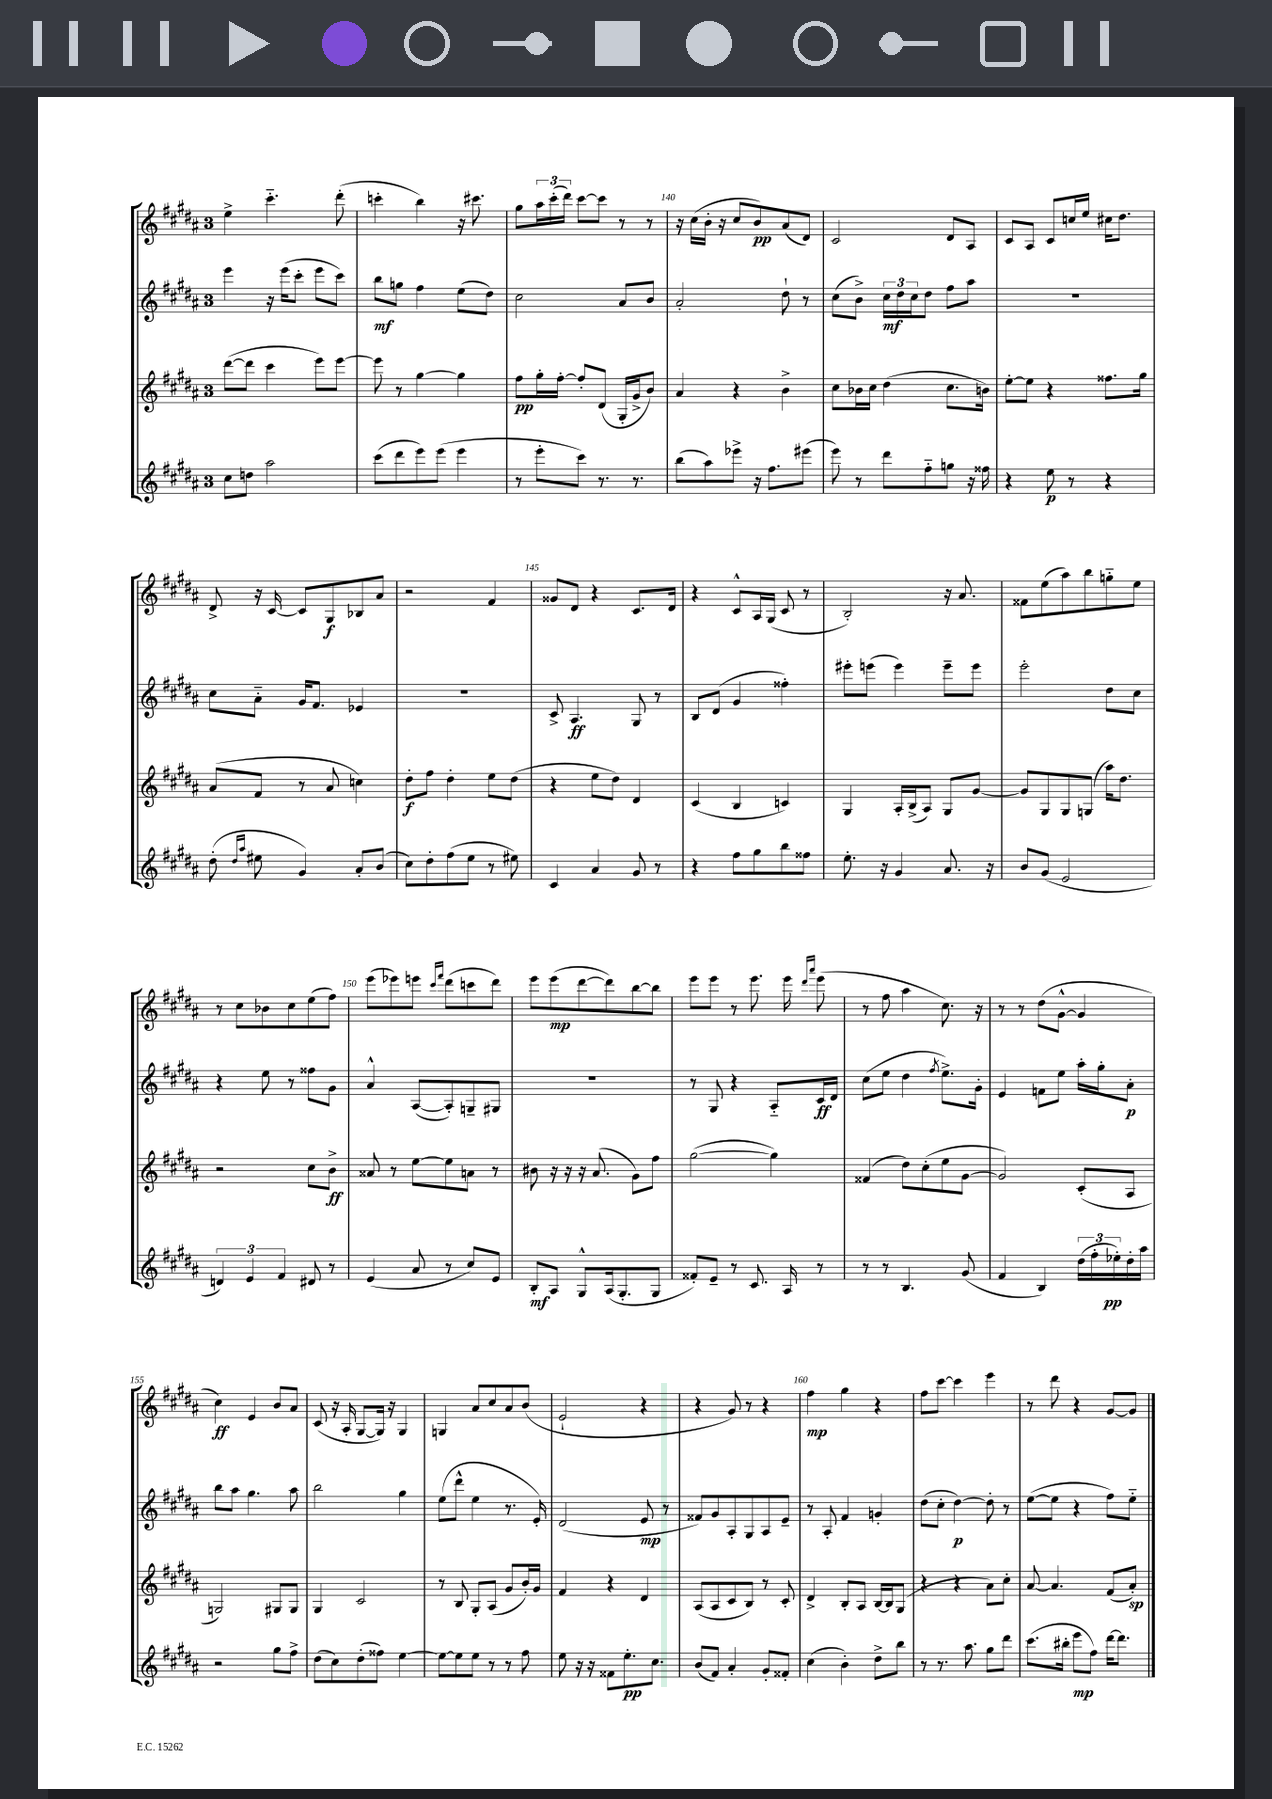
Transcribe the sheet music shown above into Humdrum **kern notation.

**kern	**kern	**kern	**kern
*staff4	*staff3	*staff2	*staff1
*clefG2	*clefG2	*clefG2	*clefG2
*k[f#c#g#d#a#]	*k[f#c#g#d#a#]	*k[f#c#g#d#a#]	*k[f#c#g#d#a#]
*M3/4	*M3/4	*M3/4	*M3/4
8cc#	([8ddd#	4eee	4ee^
8dd	8ddd#]	.	.
2aa#	4ccc#	16r	4.ccc#'~
.	.	(16eee	.
.	.	8ccc#'	.
.	8eee)	8eee	.
.	[8eee	8ccc#)	(8ddd#'
=	=	=	=
(8ccc#	8eee]	8bb	4ccc'
8ddd#	8r	8gg	.
8eee)	[4gg#	4ff#	4bb)
(8eee	.	.	.
4eee	4gg#]	(8ee	16r
.	.	.	8.ccc#
.	.	8dd#)	.
=	=	=	=
8r	8ff#	2cc#	8gg#
8eee'	16gg#'	.	24aa#
.	.	.	(24ccc#'
.	[16ff#'	.	.
.	.	.	24ddd#)
8ccc#)	8ff#']	.	[8ccc#
8.r	(8d#	.	8ccc#]
.	16G#'	8a#	8r
8.r	16g#^	.	.
.	8b)	8b	8r
=	=	=	=
(8bb	4a#	2a#'	16r
.	.	.	(16cc#
8aa#)	.	.	16b'
.	.	.	16r
8eee-^	4r	.	8cc#
16r	.	.	8b)
8.ff#	.	.	.
.	4b^	8dd#`	(8a#
(8eee#	.	8r	8d#)
=	=	=	=
8eee)	8cc#	(8cc#	2c#
8r	16b-	8b^)	.
.	16cc#	.	.
8ddd#	(4dd#	24cc#	.
.	.	24dd#	.
.	.	24cc#	.
8ff#'~	.	8dd#	.
8gg	8.cc#	8ff#	8d#
16r	.	8aa#	8A#
16ff##	16b)	.	.
=	=	=	=
4r	[8ee'	2.r	8c#
.	8ee]	.	8A#
8ee	4r	.	8c#
8r	.	.	16cc
.	.	.	16ee
4r	8.ff##	.	16cc#
.	.	.	8.dd#
.	16gg#	.	.
=	=	=	=
(8dd#'	(8a#	8cc#	8d#^
16qqdd#	.	.	.
16qqaa#	.	.	.
8ee#	8f#	8a#'~	16r
.	.	.	[16c#
4g#)	8r	16g#	8c#]
.	.	8.f#	.
.	8a#	.	8G#
8a#'	4cc)	4e-	8B-
(8b	.	.	8a#
=	=	=	=
8cc#)	8dd#'	2.r	2r
8dd#'	8ff#	.	.
(8ff#	4dd#'	.	.
8ee	.	.	.
8r	8ee	.	4f#
8ee#)	(8dd#	.	.
=	=	=	=
4c#	4r	8c#^	8g##
.	.	4.A#	8d#
4a#	8ee	.	4r
.	8dd#)	.	.
8g#	4d#	8G#	8.c#
8r	.	8r	.
.	.	.	16d#
=	=	=	=
4r	(4c#	8B	4r
.	.	(8d#	.
8ff#	4B	4g#	8c#^^
8gg#	.	.	16A#
.	.	.	(16G#
8bb	4c)	4ff##')	8c#
8ff##	.	.	8r
=	=	=	=
8.ee'	4G#	8eee#'	2B')
.	.	(8eee	.
16r	.	.	.
4g#	16A#'	4eee)	.
.	(16B^	.	.
.	8A#)	.	.
8.a#	8G#	8eee~	16r
.	.	.	8.a#
.	[8g#	8eee	.
16r	.	.	.
=	=	=	=
8b	8g#]	2eee'	8f##
(8g#	8G#	.	(8ee
2e	8G#	.	8aa#)
.	(8G	.	8bb
.	16aa#)	8dd#	8gg'~
.	8.dd#	.	.
.	.	8cc#	8ee
=	=	=	=
6d)	2r	4r	8r
.	.	.	8cc#
6e	.	.	.
.	.	8ee	8b-
6f#	.	.	.
.	.	8r	8cc#
8d#	8cc#	8ff##	(8ee
8r	8b^	8g#	8ff#)
=	=	=	=
(4e	8a##	4a#^^	(8eee
.	8r	.	8eee-)
8a#	[8ee	([8A#	8eee
.	.	.	16qqccc#
.	.	.	16qqfff#
8r	8ee]	8A#'])	(8ddd#
8cc#)	8a	8G~	8ccc
8e	8r	8G#	8ddd#)
=	=	=	=
8B'	8b#	2.r	8eee
8A#	16r	.	(8eee
.	16r	.	.
8G#^^	16r	.	[8ddd#
.	(8.a#	.	.
(16A#	.	.	8ddd#])
8.G#'	.	.	.
.	8g#)	.	[8bb
8G#	8ff#	.	8bb]
=	=	=	=
8f##')	([2gg#	8r	8eee
8e~	.	8G#	8eee
8r	.	4r	8r
8.c#	.	.	8.eee
.	4gg#])	8A#'~	.
16A#	.	.	16eee
.	.	.	16qqddd#
.	.	.	16qqaaa#
8r	.	16c#	(8eee
.	.	16d#	.
=	=	=	=
8r	(4f##	(8cc#	8r
8r	.	8ee	8ff#
4.B	8dd#)	4dd#	4aa#
.	(8cc#'	.	.
.	.	8qff#	.
.	8ee	8.ee^)	8.cc#)
(8g#	[8g#	.	.
.	.	16g#'	16r
=	=	=	=
4f#	2g#])	4e	8r
.	.	.	8r
4B)	.	8f	(8dd#
.	.	8ee	[8g#^^
(24dd#	(8c#'	16aa#'	4g#]
24ff#'	.	.	.
.	.	16gg#'	.
24ee-')	.	.	.
16dd#'	8A#	8a#'	.
16aa#	.	.	.
=	=	=	=
2r	2G)	8bb	4cc#)
.	.	8aa#	.
.	.	4.gg#	4e
8gg#	8G#	.	8b
8ff#^	8G#	8aa#	8a#
=	=	=	=
(8dd#	4G#	2bb	(8c#
8cc#)	.	.	16r
.	.	.	16A#'
(8dd#'	2c#	.	[8G#
8ff##)	.	.	16G#])
.	.	.	16r
[4ee	.	4gg#	4G#
=	=	=	=
8ee_	8r	(8ee	4G
8ee]	8B	8ddd#^^	.
8ee	8G#'	4ee	8a#
8r	(8A#	.	8cc#
8r	8g#	8.r	8a#
8ff#	16b')	.	(8b
.	16g#	16e')	.
=	=	=	=
8ee	4f#	(2d#	2e`
16r	.	.	.
16r	.	.	.
8f##	4r	.	.
8.ee'	.	.	.
.	4d#	8e	4r
8.cc#	.	.	.
.	.	8r	.
=	=	=	=
(8b	(8A#	8f##)	4r
8f#)	8A#	8g#	.
4a#'	8c#	8A#'	8g#)
.	8B)	8G#	8r
8g#'	8r	8A#	4r
8f##'	8c#'	8e~	.
=	=	=	=
(4cc#	4d#^	8r	4ff#
.	.	8A#'	.
4b')	8B'	4f#	4gg#
.	8A#	.	.
8dd#^	[16B	4g'	4r
.	16B]	.	.
8bb	(8G#	.	.
=	=	=	=
8r	4r	(8dd#	8ff#
8.r	.	8cc#'	[8ccc#
.	4r	[4dd#)	4ccc#]
8.aa#	.	.	.
8gg#	8a#)	8dd#']	4eee
8ddd#	8cc#'	8r	.
=	=	=	=
(8.ccc#	[8a#	([8ee	8r
.	4.a#]	8ee]	8ddd#
16bb#'	.	.	.
8eee	.	4r	4r
8ff#)	.	.	.
[16ddd#	(8f#	8ff#)	[8g#
8.ddd#]	.	.	.
.	8a#')	8ee'~	8g#]
==	==	==	==
*-	*-	*-	*-
